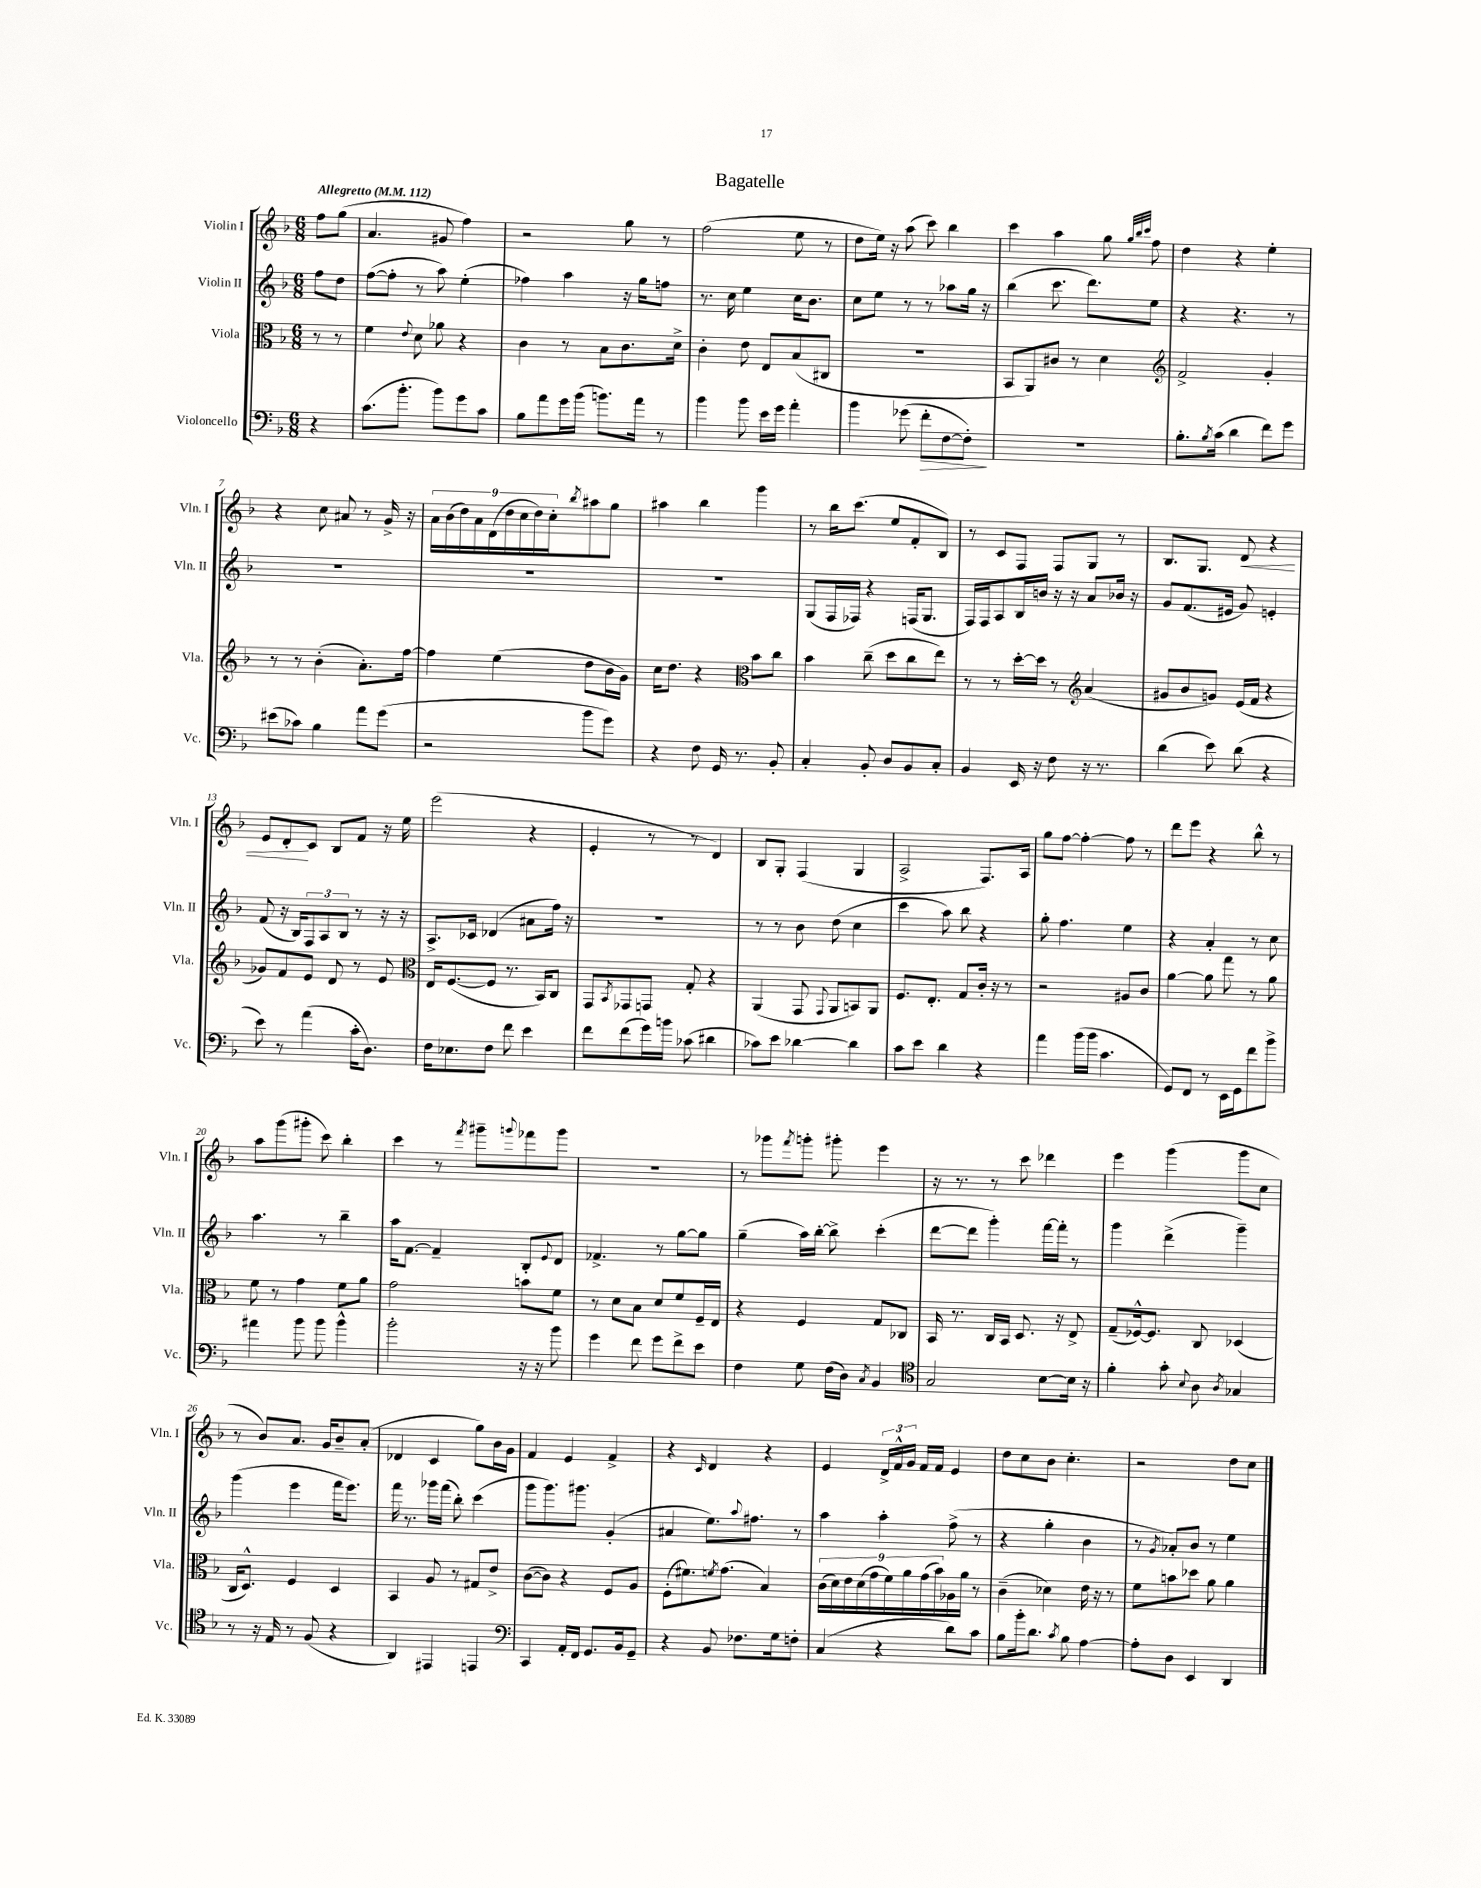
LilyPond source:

\header { title = "Bagatelle" }
<<
\new StaffGroup <<
\new Staff = "s0" \with { instrumentName = "Violin I" shortInstrumentName = "Vln. I" } {
    \clef treble \key f \major \numericTimeSignature \time 6/8 \partial 4 \tempo "Allegretto" 4 = 112
    f''8 g''8( |
    a'4. gis'8 f''4) |
    r2 g''8 r8 |
    f''2( e''8 r8 |
    d''8 e''16) r16 a''8( c'''8) bes''4 |
    c'''4 a''4 g''8 \grace { g''32 bes''32 c'''32 } f''8 |
    d''4 r4 e''4-. |
    r4 c''8 ais'8 r8 g'16-> r16 |
    \tuplet 9/8 { a'16 bes'16( d''16) a'16 d'16( d''16 c''16 d''16) c''16-. } \acciaccatura { bes''8 } ais''8 g''8 |
    ais''4 bes''4 g'''4 |
    r8 bes''16 c'''8.( e''8 f'8-. bes8) |
    r8 c'8 f8 f8 g8 r8 |
    bes8. g8. d'8\< r4 |
    e'8 d'8-.\! c'8 bes8 f'8 r16 e''16 |
    e'''2( r4 |
    e'4-. r8 r8 d'4) |
    bes8 g8-. f4( g4 |
    a2-> f8.) a16 |
    g''8 f''8~ f''4~-. f''8 r8 |
    d'''8 e'''8 r4 bes''8-^ r8 |
    a''8 g'''8( gis'''8-. c'''8) bes''4-. |
    c'''4 r8 \acciaccatura { f'''8 } gis'''8-- \appoggiatura { g'''8 } fes'''8 g'''8 |
    R2. |
    r8 ges'''8 \acciaccatura { f'''8 } g'''8-. gis'''8-. e'''4 |
    r16 r8. r8 c'''8 des'''4 |
    e'''4 g'''4( g'''8 c''8 |
    r8 bes'8) a'8. g'16 bes'8-- a'8-.( |
    des'4 c'4 g''8) bes'16 g'16 |
    f'4 e'4 f'4-> |
    r4 \grace { c'16 } d'4 r4 |
    e'4 \tuplet 3/2 { d'16-> f'16-^ g'16 } f'16 f'16 e'4 |
    d''8 c''8 bes'8 c''4.-. |
    r2 d''8 c''8 \bar "|." |
}
\new Staff = "s1" \with { instrumentName = "Violin II" shortInstrumentName = "Vln. II" } {
    \clef treble \key f \major \numericTimeSignature \time 6/8 \partial 4
    f''8 d''8 |
    f''8~( f''8-. r8 a''8) e''4-.( |
    fes''4) a''4 r16 g''16 f''8 |
    r8. c''16 e''4 c''16 bes'8. |
    c''8 e''8 r8 r8 aes''8 g''16 r16 |
    bes''4( c'''8. d'''8.) e''8 |
    r4 r4. r8 |
    R2. |
    R2. |
    R2. |
    g8( f16 fes16) r4 f16( g8. |
    f16) f16 a8 bes16 b'16 r16 r16 a'8 bes'16 r16 |
    g'8 f'8.( eis'16 g'8) e'4-. |
    f'8( r16 bes16) \tuplet 3/2 { f8 a8 bes8 } r8 r16 r16 |
    a8.-> ces'16 des'4( ais'8 f''16) r16 |
    R2. |
    r8 r8 bes'8 d''8( c''4 |
    c'''4 a''8) bes''8 r4 |
    g''8-. f''4. e''4 |
    r4 a'4-. r8 c''8 |
    a''4. r8 bes''4-- |
    a''16 f'8.~ f'4-- bes8-. \appoggiatura { e'8 } d'8 |
    fes'4.-> r8 g''8~ g''8 |
    g''4--( a''16) bes''16~-. bes''8-> c'''4-.( |
    d'''8~ d'''8 g'''4-.) f'''16~ f'''16-. r8 |
    g'''4 d'''4->( g'''4--) |
    g'''4( e'''4 f'''16 e'''8.) |
    f'''16 r8. ges'''16 f'''16( bes''8-.) c'''4( |
    g'''8 g'''8.) gis'''8. g'4-.( |
    ais'4 e''8.) \appoggiatura { a''8 } fis''8. r8 |
    a''4 a''4-. f''8->( r8 |
    r4 g''4-. bes'4 |
    r8 \acciaccatura { g'8 } aes'8-.) bes'8 r8 e''4 \bar "|." |
}
\new Staff = "s2" \with { instrumentName = "Viola" shortInstrumentName = "Vla." } {
    \clef alto \key f \major \numericTimeSignature \time 6/8 \partial 4
    r8 r8 |
    f'4 \appoggiatura { e'8 } d'8 aes'8 r4 |
    c'4 r8 bes8 c'8. d'16-> |
    c'4-. e'8 e8 bes8( cis8 |
    R2. |
    bes,8 a,8) cis'8 r8 d'4 |
    \clef treble f'2-> g'4-. |
    r8 r8 bes'4-.( a'8.-.) f''16~ |
    f''4 e''4( d''8 bes'16 g'16) |
    c''16 d''8. r4 \clef alto bes'8 c''8 |
    bes'4 c''8--( d''8 c''8 e''8) |
    r8 r8 d''16~-. d''16 r8 \clef treble a'4( |
    gis'8 bes'8 g'8) e'16( f'16 r4 |
    ges'8) f'8 e'8 d'8 r8 e'8 |
    \clef alto e16 f8.~( f8 r8. bes,16) c8 |
    g,8 \acciaccatura { bes,8 } ges,8 g,8 g8-. r4 |
    a,4( g,8 \appoggiatura { g,8 } a,8 b,8) a,8 |
    f8. e8.-. g8 c'16-. r16 r8 |
    r2 ais8 c'8 |
    a'4~ a'8 g''8 r8 a'8 |
    f'8 r8 g'4 f'8 a'8 |
    g'2 b'8 f'8 |
    r8 d'8 bes8 d'8 f'8 f16-- e16 |
    r4 f4 g8 ces8 |
    bes,16 r8. c16 bes,16 d8. r16 e8-> |
    g8--( fes16~-^) fes8. c8 des4( |
    c16 d8.-^) f4 d4 |
    bes,4 a8 r8 gis8 e'8-> |
    c'8~( c'8) r4 f8 a8 |
    f8-.( fis'8.) \acciaccatura { f'8 } g'8.( bes4) |
    \tuplet 9/8 { c'16( d'16) e'16 d'16( g'16 f'16) a'16 g'16( bes'16) } aes16 a'16 r8 |
    c'4--( des'4) e'16 r16 r8 |
    f'8 b'8 des''8 a'8 a'4 \bar "|." |
}
\new Staff = "s3" \with { instrumentName = "Violoncello" shortInstrumentName = "Vc." } {
    \clef bass \key f \major \numericTimeSignature \time 6/8 \partial 4
    r4 |
    c'8.( bes'8.-. bes'8) g'8 c'8 |
    bes8 a'8 g'16 bes'16( b'8.) a'16 r8 |
    bes'4 bes'8 e'16 g'16 a'4-. |
    bes'4 ges'8( f'8-.\> f8~ f8-.\!) |
    R2. |
    bes8.-. \acciaccatura { bes8 } c'16( d'4 f'8) g'8 |
    eis'8( ces'8) bes4 a'8 g'8( |
    r2 bes'8 g'8) |
    r4 f8 g,16 r8. bes,8-. |
    c4-. bes,8-. d8 bes,8 c8-. |
    bes,4 e,16 r16 f8 r16 r8. |
    d'4( e'8) d'8( r4 |
    e'8) r8 a'4( c'16-. d8.) |
    f16 ees8. f8 f'8 e'4 |
    f'8 f'8( g'16) b'16 ces'8( dis'4 |
    ces'8) e'8 des'4~ des'4 |
    c'8 e'8 d'4 r4 |
    a'4 bes'16( bes'16 c'4. |
    g,8) f,8 r8 e,16 g,16 f'8 bes'8-> |
    ais'4 bes'8 bes'8 bes'4-^ |
    bes'2-. r16 r16 bes'8 |
    g'4 f'8 g'8 f'8-> e'8 |
    f4 g8 f16( d16) \acciaccatura { c8 } bes,4 |
    \clef tenor g2 bes8~ bes16 r16 |
    f'4-. g'8-. \appoggiatura { bes8 } a8 \acciaccatura { a8 } ges4 |
    r8 r16 e16 r8 f8( r4 |
    a,4) eis,4 e,4 |
    \clef bass c,4 a,16-. f,16 g,8. bes,16 g,8-- |
    r4 bes,8 fes8. g16 f8-. |
    c4( r4 d'8) c'8 |
    bes8 bes'16-. d'8. \acciaccatura { c'8 } bes8 a4~ |
    a8-. d8 e,4 d,4 \bar "|." |
}
>>
>>
